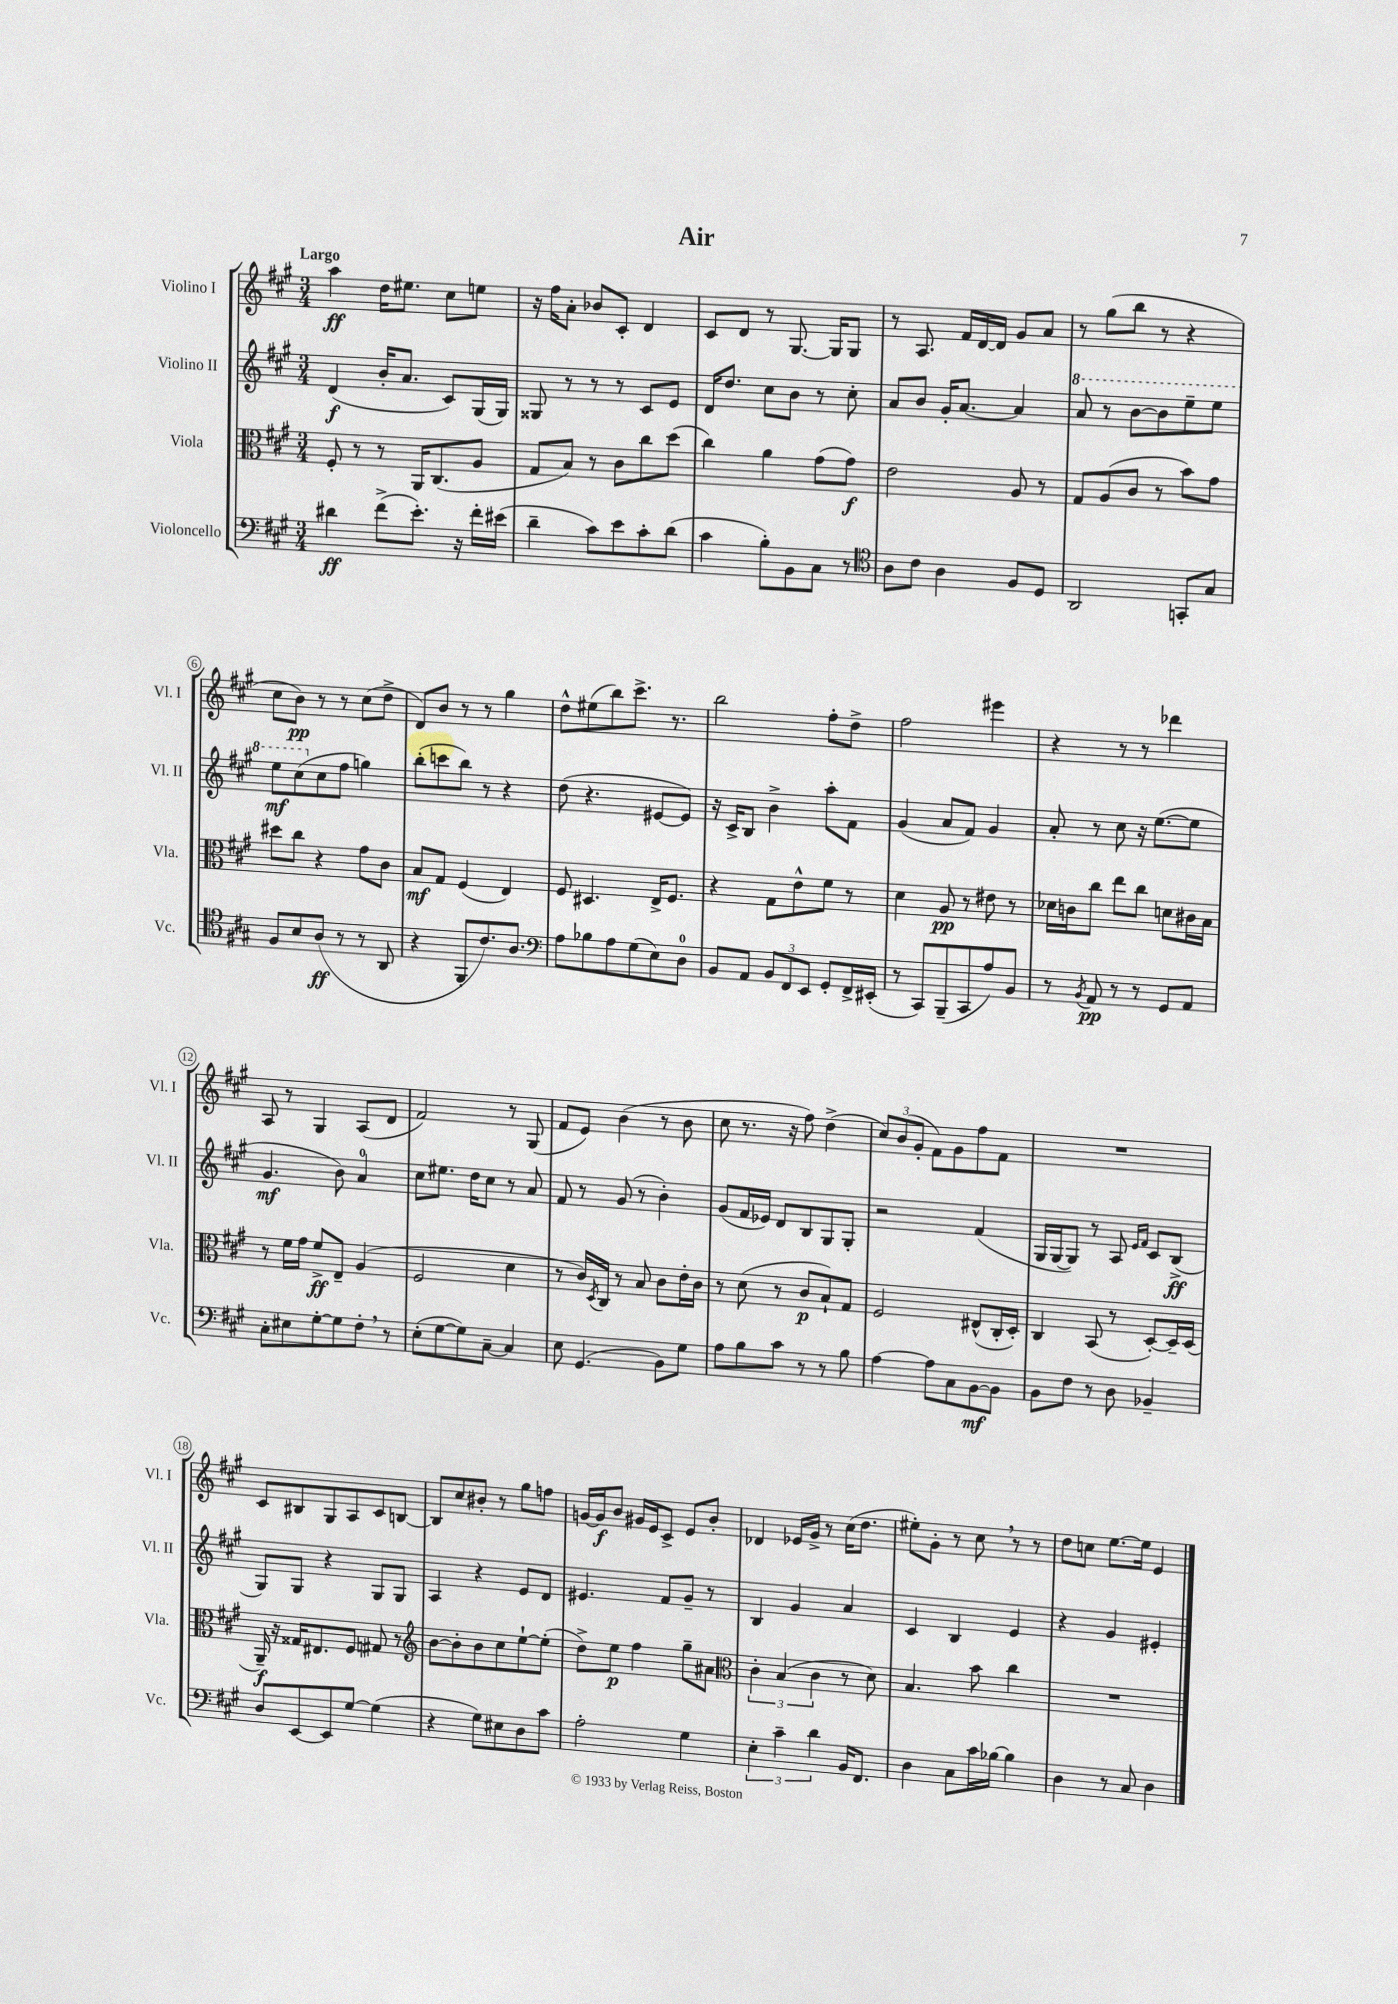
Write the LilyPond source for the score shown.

\header { title = "Air" }
<<
\new StaffGroup <<
\new Staff = "s0" \with { instrumentName = "Violino I" shortInstrumentName = "Vl. I" } {
    \clef treble \key a \major \numericTimeSignature \time 3/4 \tempo "Largo"
    a''4\ff d''16 eis''8. cis''8 e''8 |
    r16 fis''16 a'8-. bes'8 cis'8-. d'4 |
    cis'8 d'8 r8 gis8.~ gis16 gis8 |
    r8 a8. fis'16 d'16~ d'16 gis'8 a'8 |
    r8 gis''8( b''8 r8 r4 |
    cis''8 b'8\pp) r8 r8 cis''8( d''8-> |
    d'8) b'8 r8 r8 gis''4 |
    d''8-^ eis''8( b''8) cis'''8.-> r8. |
    b''2 fis''8-. d''8-> |
    fis''2 eis'''4 |
    r4 r8 r8 des'''4 |
    a8 r8 gis4 a8( d'8 |
    fis'2) r8 gis8( |
    fis'8 e'8) b'4( r8 b'8 |
    cis''8 r8. r16 fis''8) d''4->( |
    \tuplet 3/2 { cis''8) b'8( gis'8-. } fis'8) gis'8 fis''8 fis'8 |
    R2. |
    cis'8 bis8 gis8 a8 cis'8 b8~ |
    b8 cis''8 bis'8-. r8 gis''8 f''8 |
    g'16~ g'16\f b'8 gis'16 e'16 cis'8-> e'8 b'8-. |
    des'4 ees'16 gis'16-> r8 cis''16( d''8. |
    eis''8-.) gis'8-. r8 cis''8 \breathe r8 r8 |
    d''8 c''8 e''8.~ e''16 e'4 \bar "|." |
}
\new Staff = "s1" \with { instrumentName = "Violino II" shortInstrumentName = "Vl. II" } {
    \clef treble \key a \major \numericTimeSignature \time 3/4
    d'4\f( b'16-. a'8. cis'8) gis16( gis16) |
    gisis8 r8 r8 r8 cis'8 e'8 |
    d'16 d''8. cis''8 b'8 r8 cis''8-. |
    a'8 b'8 gis'16-. a'8.~ a'4 |
    \ottava #1 a''8 r8 b''8~ b''8 e'''8-- e'''8 |
    e'''8\mf cis'''8( \ottava #0 cis''8 fis''8 g''4) |
    b''8-.( c'''8 b''8) r8 r4 |
    d''8( r4. eis'8~ eis'8) |
    r16 cis'16-> b8 b'4-> a''8-. fis'8 |
    gis'4( a'8 fis'8) gis'4 |
    a'8-. r8 cis''8 r16 e''8.~( e''8 |
    gis'4.\mf b'8) a'4-0 |
    cis''8 eis''8. d''16 cis''8 r8 a'8 |
    fis'8 r8 gis'8( r8 b'4-.) |
    gis'8( fis'16 ees'16) d'8 b8 gis8 gis8-. |
    r2 fis'4( |
    gis16 gis16~ gis8) r8 a8 \grace { e'16 fis'16 } cis'8 b8->\ff( |
    gis8) gis8 r4 gis8 gis8 |
    a4 r4 e'8 d'8 |
    eis'4. fis'8 gis'8-- r8 |
    b4 gis'4 a'4 |
    cis'4 b4 e'4 |
    r4 gis'4 eis'4-. \bar "|." |
}
\new Staff = "s2" \with { instrumentName = "Viola" shortInstrumentName = "Vla." } {
    \clef alto \key a \major \numericTimeSignature \time 3/4
    fis8-. r8 r8 a,16 cis8.( a8 |
    gis8 b8) r8 cis'8 cis''8 d''8( |
    cis''4) a'4 gis'8( gis'8\f) |
    e'2 a8 r8 |
    gis8 a8( cis'8 r8 b'8) gis'8 |
    dis''8 cis''8 r4 gis'8 cis'8 |
    b8\mf gis8 fis4( e4) |
    fis8 dis4. e16-> fis8. |
    r4 gis8 e'8-^ fis'8 r8 |
    d'4 a8\pp r8 eis'8 r8 |
    des'16 c'16 cis''8 e''8 cis''8 d'8 cis'16 b16 |
    r8 fis'16 gis'16 fis'8->\ff e8-- a4( |
    fis2 d'4 |
    r8 cis'16) \acciaccatura { d8 } cis16 r8 b8 cis'8 e'16-. cis'16 |
    r8 d'8( r8 cis'8\p b8-!) gis8 |
    fis2 eis8-^( cis16-. d16-.) |
    cis4 b,8( r8 d8~-.) d16-- d16( |
    a,16--\f) r16 gisis16 eis8. fis8 gis8 r8 |
    \clef treble b'8~ b'8-. b'8 cis''8 e''8~-! e''8-.( |
    d''8->) e''8\p fis''4 gis''8-- ais'8 |
    \clef alto \tuplet 3/2 { cis'4-. b4( cis'4 } r8 d'8) |
    b4. b'8 cis''4 |
    R2. \bar "|." |
}
\new Staff = "s3" \with { instrumentName = "Violoncello" shortInstrumentName = "Vc." } {
    \clef bass \key a \major \numericTimeSignature \time 3/4
    dis'4\ff fis'8->( e'8.-.) r16 fis'16-. eis'16( |
    d'4-- cis'8) e'8 cis'8-. d'8( |
    cis'4 b8-.) b,8 cis8 r8 |
    \clef tenor a8 cis'8 a4 fis8 d8 |
    a,2 g,8-. gis8 |
    fis8 b8 a8\ff( r8 r8 a,8 |
    r4 fis,8-. cis'8.) a8. |
    \clef bass a8 bes8 a8 gis8( e8) d8-0 |
    b,8 a,8 \tuplet 3/2 { b,8 fis,8 e,8 } gis,8-. fis,16-> eis,16-.( |
    r8 cis,8) b,,8--( cis,8 a8) b,8 |
    r8 \acciaccatura { b,8 } a,8\pp r8 r8 gis,8 a,8 |
    cis8-. eis8 gis8~-. gis8 fis8-. \breathe r8 |
    e8-.( gis8~ gis8) cis8~-- cis4 |
    e8 gis,4.( b,8) gis8 |
    a8 b8 cis'8 r8 r8 b8 |
    a4~ a8 cis8 b,8~\mf b,8 |
    b,8 fis8 r8 d8 bes,4-- |
    d8 e,8~ e,8 gis8~ gis4( |
    r4 gis8) eis8 d8 cis'8 |
    a2-. gis4 |
    \tuplet 3/2 { e4-. cis'4-- d'4 } b,16 fis,8. |
    d4 cis8 cis'16 bes16~ bes4 |
    d4 r8 cis8 d4 \bar "|." |
}
>>
>>
\layout { \context { \Score \override BarNumber.stencil = #(make-stencil-circler 0.1 0.3 ly:text-interface::print) } }
